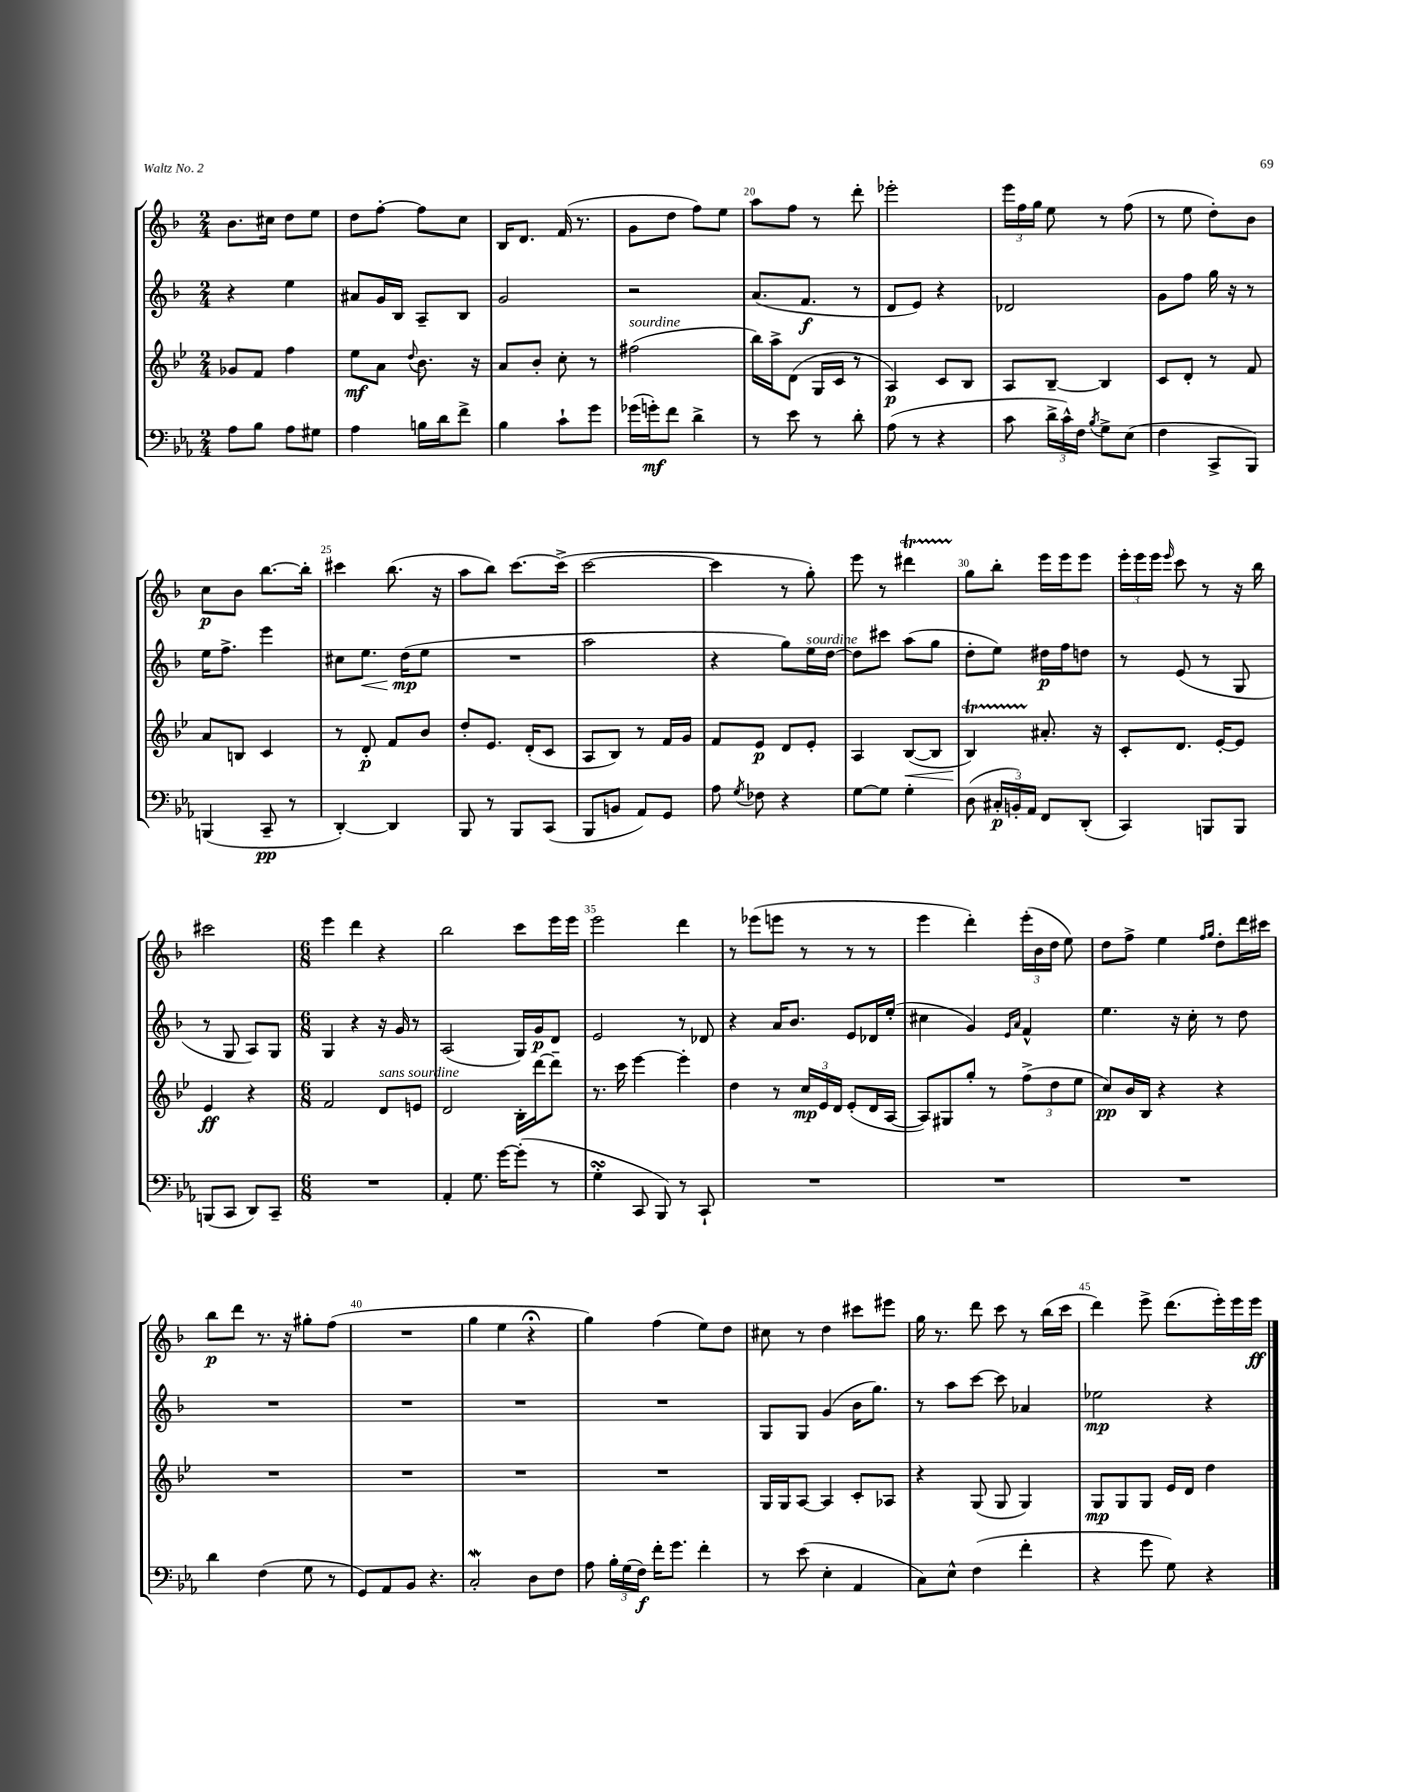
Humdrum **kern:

**kern	**kern	**kern	**kern
*staff4	*staff3	*staff2	*staff1
*clefF4	*clefG2	*clefG2	*clefG2
*k[b-e-a-]	*k[b-e-]	*k[b-]	*k[b-]
*M2/4	*M2/4	*M2/4	*M2/4
8A-	8g-	4r	8.b-
8B-	8f	.	.
.	.	.	16cc#
8A-	4ff	4ee	8dd
8G#	.	.	8ee
=	=	=	=
4A-	8ee-	8a#	8dd
.	8a	16g	[8ff'
.	.	16B-	.
.	8qqdd	.	.
16B	8.b-	8A~	8ff]
16d	.	.	.
8f^	.	8B-	8cc
.	16r	.	.
=	=	=	=
4B-	8a	2g	16B-
.	.	.	8.d
.	8b-'	.	.
8c`	8cc'	.	(16f
.	.	.	8.r
8g	8r	.	.
=	=	=	=
(16g-	(2ff#	2r	8g
16g')	.	.	.
8f	.	.	8dd
4d^	.	.	8ff)
.	.	.	8ee
=	=	=	=
8r	16bb-)	(8.a	8aa
.	16aa^	.	.
8e-	(8d	.	8ff
.	.	8.f	.
8r	16G	.	8r
.	16c	.	.
8d'	8r	8r	8ddd'
=	=	=	=
(8A-	4A)	8d	2eee-'
8r	.	8e)	.
4r	8c	4r	.
.	8B-	.	.
=	=	=	=
8c	8A	2d-	24eee
.	.	.	24ff
.	.	.	24gg
24d^	[8B-~	.	8ee
24c^^)	.	.	.
24F	.	.	.
8qB-	.	.	.
8G^	4B-]	.	8r
(8E-	.	.	(8ff
=	=	=	=
4F	8c	8g	8r
.	8d'	8ff	8ee
8CC^	8r	16gg	8dd')
.	.	16r	.
8BBB-)	8f	8r	8b-
=	=	=	=
(4BBB	8a	16ee	8cc
.	.	8.ff^	.
.	8B	.	8b-
8CC~	4c	4eee	[8.bb-
8r	.	.	.
.	.	.	16bb-']
=	=	=	=
[4DD')	8r	8cc#	4ccc#
.	8d'	8.ee	.
4DD]	8f	.	(8.bb-
.	.	(16dd	.
.	8b-	8ee	.
.	.	.	16r
=	=	=	=
8BBB-	8dd'	2r	8aa
8r	8.e-	.	8bb-)
8BBB-	.	.	[8.ccc
.	(16d'	.	.
(8CC	8c	.	.
.	.	.	(16ccc^]
=	=	=	=
8BBB-	8A	2aa	[2ccc
8BB	8B-)	.	.
8AA-)	8r	.	.
8GG	16f	.	.
.	16g	.	.
=	=	=	=
8A-	8f	4r	4ccc]
8qG	.	.	.
8F-	8e-	.	.
4r	8d	8gg)	8r
.	8e-'	16ee	8gg')
.	.	[16dd	.
=	=	=	=
[8G	4A	8dd]	8eee
8G]	.	8ccc#	8r
4G'	([8B-	(8aa	4ddd#
.	8B-]	8gg	.
=	=	=	=
(8D	4B-)	8dd'	8gg
24C#'	.	8ee)	8bb-'
24BB')	.	.	.
24AA-	.	.	.
8FF	8.a#'	16dd#	16eee
.	.	16ff	16eee
(8DD'	.	8dd	8eee
.	16r	.	.
=	=	=	=
4CC)	8c'	8r	24eee'
.	.	.	24eee
.	.	.	24eee
.	.	.	16qqeee
.	8.d	(8e	8ccc
8BBB	.	8r	8r
.	[16e-'	.	.
8BBB	8e-]	8G	16r
.	.	.	16bb-
=	=	=	=
(8BBB	4e-	8r	2ccc#
8CC	.	8G	.
8DD)	4r	8A)	.
8CC~	.	8G	.
=	=	=	=
*M6/8	*M6/8	*M6/8	*M6/8
2.r	2f	4G	4eee
.	.	4r	4ddd
.	8d	16r	4r
.	.	16g	.
.	8e	8r	.
=	=	=	=
4AA-'	2d	(2A	2bb-
8.G	.	.	.
[16g	.	.	.
(8g']	16B-'	16G)	8ccc
.	[16ddd	16g	.
8r	8ddd~]	8d	16eee
.	.	.	16eee
=	=	=	=
4G'	8.r	2e	2eee
.	16ccc	.	.
8CC	[4eee-	.	.
8BBB-)	.	.	.
8r	4eee-']	8r	4ddd
8CC`	.	8d-	.
=	=	=	=
2.r	4dd	4r	8r
.	.	.	(8eee-
.	8r	16a	8eee
.	.	8.b-	.
.	24cc	.	8r
.	24e-	.	.
.	24d	.	.
.	(8e-'	8e	8r
.	16d	16d-	8r
.	[16A	(16ee'	.
=	=	=	=
2.r	8A])	4cc#	4eee
.	8G#	.	.
.	8gg'	4g)	4ddd')
.	8r	.	.
.	.	16qqe	.
.	.	16qqa	.
.	(12ff^	4f^^	(24eee'
.	.	.	24b-
.	12dd	.	24dd
.	.	.	8ee)
.	12ee-	.	.
=	=	=	=
2.r	8cc)	4.ee	8dd
.	16b-	.	8ff^
.	16B-	.	.
.	4r	.	4ee
.	.	16r	.
.	.	16cc'	.
.	.	.	16qqff
.	.	.	16qqgg
.	4r	8r	8dd'
.	.	8dd	16ddd
.	.	.	16ccc#
=	=	=	=
4d	2.r	2.r	8bb-
.	.	.	8ddd
(4F	.	.	8.r
.	.	.	16r
8G	.	.	8gg#'
8r	.	.	(8ff
=	=	=	=
8GG)	2.r	2.r	2.r
8AA-	.	.	.
8BB-	.	.	.
4.r	.	.	.
=	=	=	=
2C'	2.r	2.r	4gg
.	.	.	4ee
8D	.	.	4r;
8F	.	.	.
=	=	=	=
8A-	2.r	2.r	4gg)
24B-'	.	.	.
(24G	.	.	.
24F)	.	.	.
16f'	.	.	(4ff
8.g	.	.	.
4f'	.	.	8ee)
.	.	.	8dd
=	=	=	=
8r	16G	8G	8cc#
.	16G	.	.
(8e-	[8A	8G	8r
4E-'	4A]	(4g	4dd
4AA-	8c'	16b-	8ccc#
.	.	8.gg)	.
.	8A-	.	8eee#
=	=	=	=
8C)	4r	8r	16gg
.	.	.	8.r
8E-^^	.	8aa	.
(4F	(8G	[8ccc	8ddd
.	8G	8ccc]	8ccc
4f'	4G)	4a-	8r
.	.	.	(16bb-
.	.	.	16ccc
=	=	=	=
4r	8G	2ee-	4ddd)
.	8G	.	.
8g	8G	.	8eee^
8G)	16e-	.	(8.ddd
.	16d	.	.
4r	4dd	4r	.
.	.	.	16eee')
.	.	.	16eee
.	.	.	16eee
==	==	==	==
*-	*-	*-	*-
